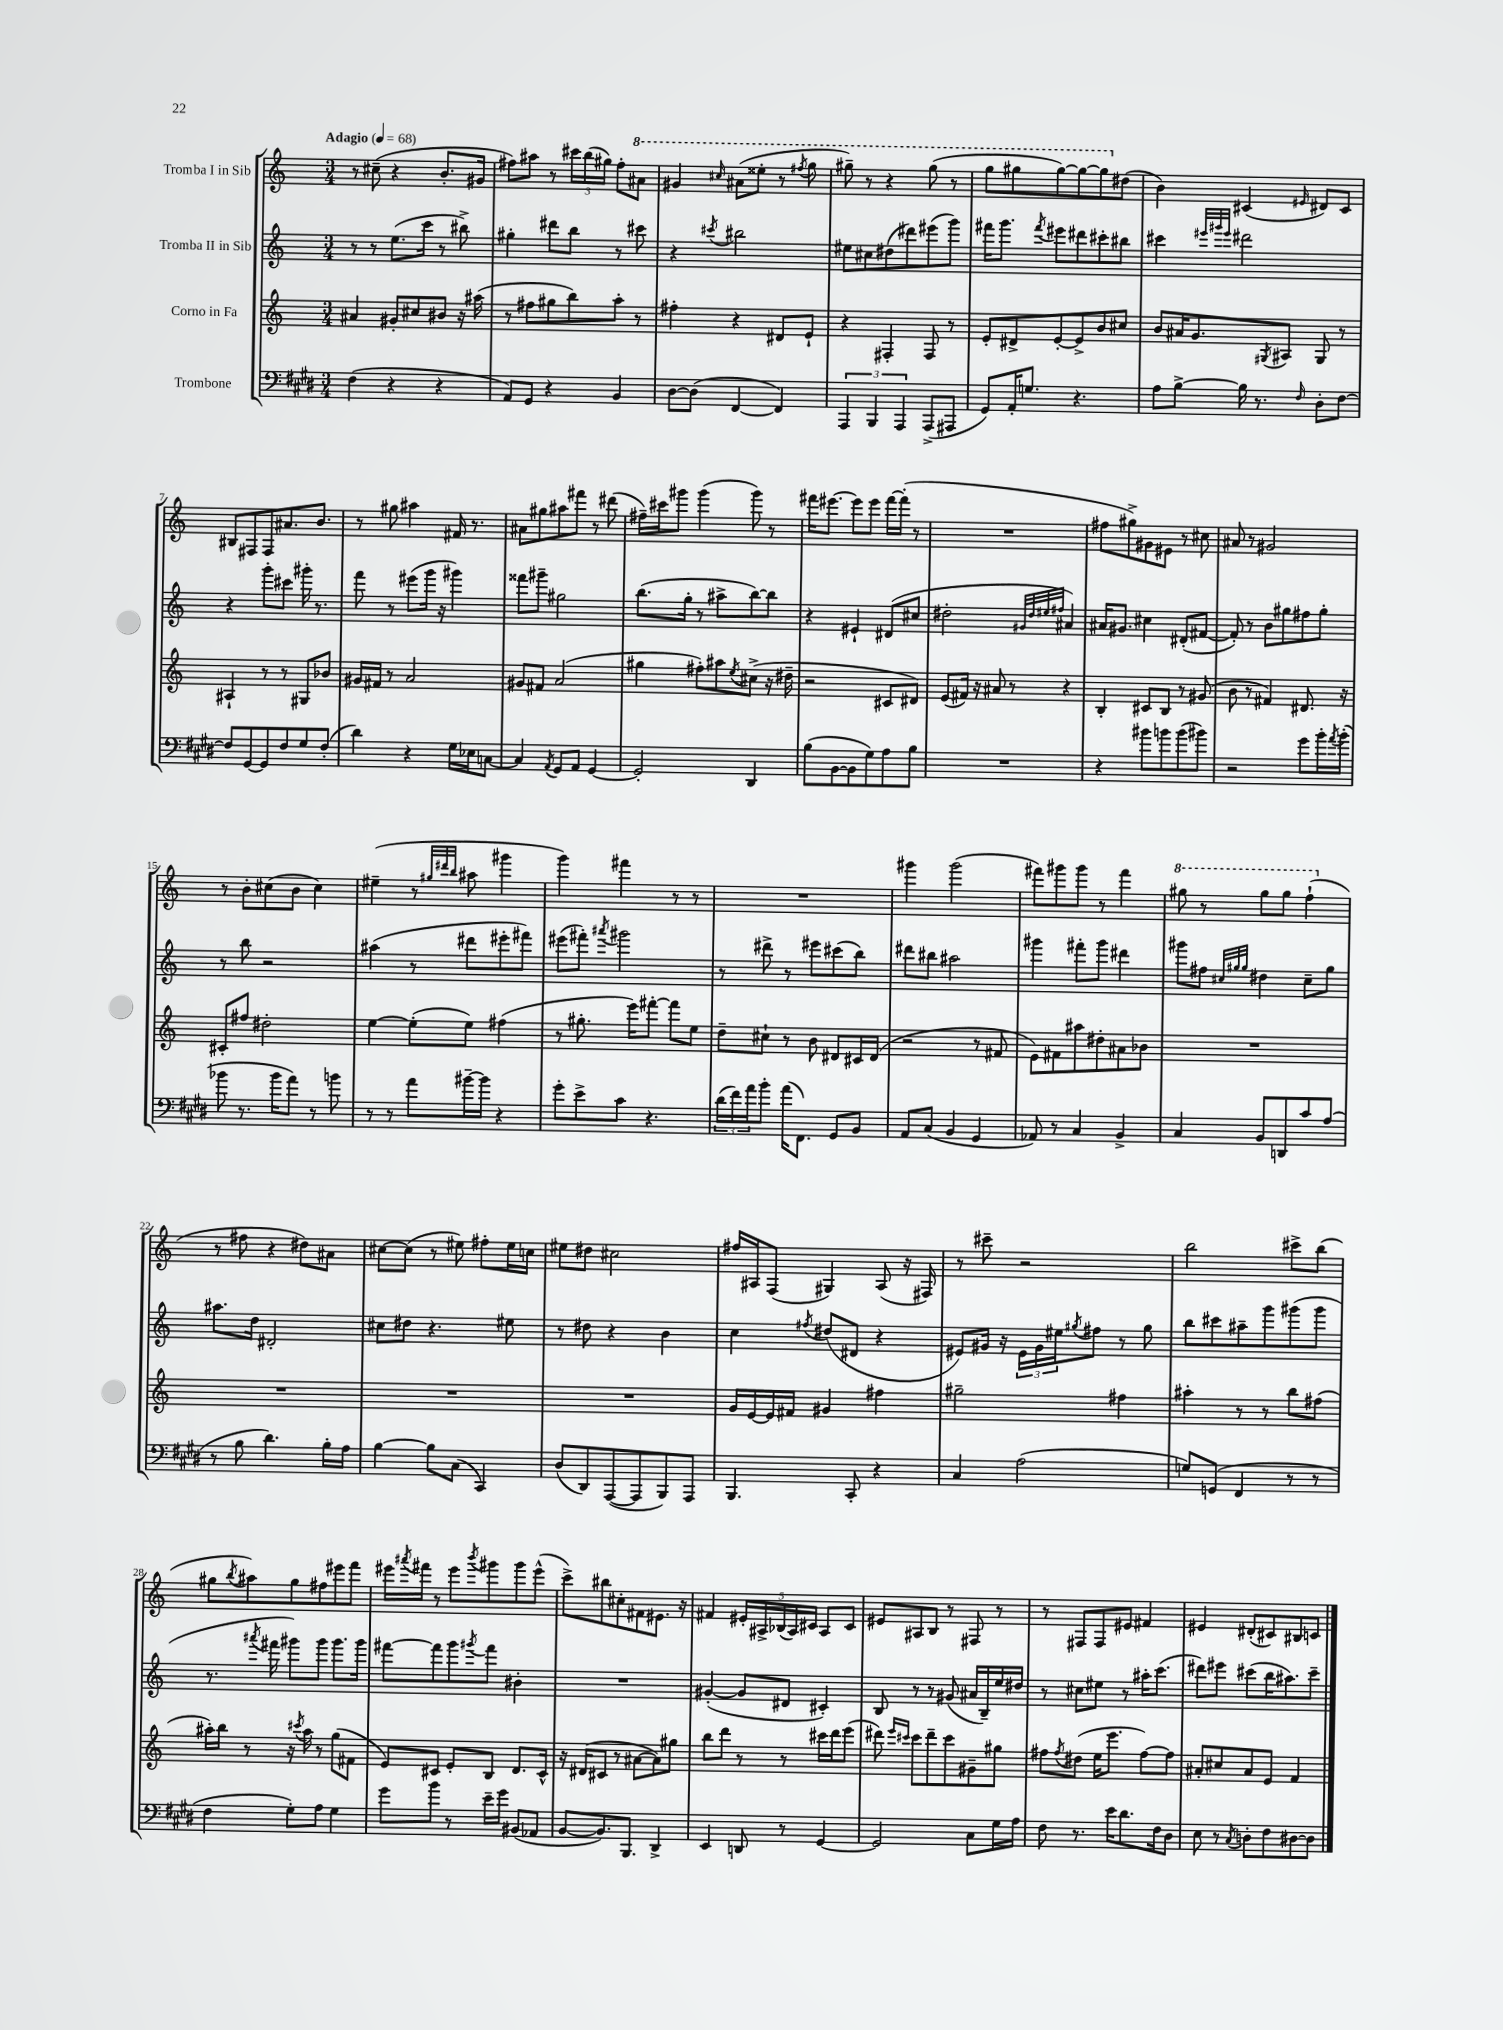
<<
\new StaffGroup <<
\new Staff = "s0" \with { instrumentName = "Tromba I in Sib" } {
    \clef treble \key c \major \numericTimeSignature \time 3/4 \tempo "Adagio" 4 = 68
    r8 cis''8--( r4 b'8.-. gis'16 |
    fis''8) ais''8 r8 \tuplet 3/2 { cis'''16 b''16( gis''16) } fis''8-. \ottava #1 ais''!8 |
    gis''4 \grace { cis'''16 } ais''8( eisis'''8-. r8 \acciaccatura { fis'''8 } g'''8 |
    gis'''8--) r8 r4 gis'''8( r8 |
    g'''8 gis'''8 gis'''8~) gis'''8~ gis'''8 \ottava #0 dis''8( |
    b'4) cis'4( \grace { eis'16 } dis'8) cis'8 |
    bis8 fis8 fis8 ais'8. b'8. |
    r8 gis''8 ais''4 fis'16 r8. |
    ais'8 gis''8 ais''8 fis'''8 r8 dis'''8( |
    fis''16--) cis'''16 gis'''8 gis'''4( gis'''8) r8 |
    fis'''16 eis'''8.~ eis'''8 eis'''8 fis'''16~ fis'''16-.( r8 |
    R2. |
    fis''8 gis''8->) gis'8 eis'8 r8 cis''8 |
    ais'8 r8 gis'2 |
    r8 b'8-. cis''8( b'8 cis''4) |
    eis''4--( r8 \grace { gis''32 dis'''32 b''32 } ais''8 gis'''4 |
    g'''4) fis'''4 r8 r8 |
    R2. |
    gis'''4 gis'''2( |
    fis'''8) gis'''8 gis'''8 r8 fis'''4 |
    \ottava #1 gis'''8 r8 gis'''8 gis'''8 f'''4-!( \ottava #0 |
    r8 fis''8 r4 dis''8) ais'8 |
    cis''8~ cis''8( r8 eis''8) fis''8-. eis''16 c''16 |
    eis''8 dis''8 cis''2 |
    fis''16 ais16 f8( gis4) ais8( r16 fis16) |
    r8 cis'''8-- r2 |
    b''2 cis'''8-> b''8( |
    gis''8 \acciaccatura { b''8 } ais''8) gis''8 fis''8 eis'''8 f'''8 |
    eis'''16 \acciaccatura { ais'''8 } fis'''16 r8 eis'''8 \acciaccatura { b'''8 } gis'''8 gis'''8 eis'''8-^( |
    c'''8->) bis''8 cis''8-. fis'8 eis'8. r16 |
    fis'4 \tuplet 5/4 { eis'16-. ais16-> bes16( ais16) cis'16 } ais8 cis'8 |
    eis'8 ais8 b8 r8 fis8 r8 |
    r8 fis8 fis8 eis'8 fis'4 |
    eis'4 dis'8-.( cis'8) bis8 c'8 \bar "|." |
}
\new Staff = "s1" \with { instrumentName = "Tromba II in Sib" } {
    \clef treble \key c \major \numericTimeSignature \time 3/4
    r8 r8 e''8.( c'''16 r8 bis''8->) |
    gis''4-. dis'''8 b''8 r8 cis'''8 |
    r4 \acciaccatura { cis'''8 } bis''2 |
    eis''8 cis''8 dis''8( dis'''8) eis'''8( g'''8) |
    fis'''16 g'''8. \acciaccatura { fis'''8 } eis'''8 dis'''8 cis'''8-. bis''8 |
    cis'''4 \grace { eis'''32 gis'''32 eis'''32 } dis'''2 |
    r4 g'''8-. cis'''8 gis'''16-. r8. |
    f'''8 r8 eis'''8( g'''16 r16 gis'''4) |
    fisis'''8 gis'''8-- gis''2 |
    b''8.( g''16-. r8 ais''8-> b''8~) b''8 |
    r4 eis'4-! dis'8( cis''8 |
    dis''2-. \grace { gis'32 dis''32 eis''32 fis''32 } ais'4) |
    ais'16 gis'8. cis''4 dis'8-.( fis'8~ |
    fis'8-.) r8 b'8 gis''8 fis''8 gis''8-. |
    r8 b''8 r2 |
    ais''4( r8 dis'''8 eis'''8-. fis'''8) |
    eis'''8( fis'''8-.) \acciaccatura { ais'''8 } gis'''2 |
    r8 dis'''8-> r8 eis'''8 cis'''8( b''8) |
    dis'''8 bis''8 ais''2 |
    gis'''4 fis'''8-. gis'''8 dis'''4 |
    gis'''8 fis''8 \grace { cis''32 gis''32 gis''32 } dis''4 cis''8-- gis''8 |
    ais''8. d''16 dis'2-. |
    cis''8 dis''8 r4. eis''8 |
    r8 dis''8 r4 b'4 |
    c''4 \acciaccatura { fis''8 } dis''8( dis'8 r4 |
    eis'8) gis'16 r16 \tuplet 3/2 { eis'16 gis'16 eis''16 } \acciaccatura { gis''8 } fis''8 r8 gis''8 |
    b''8 cis'''8 ais''8-- g'''8 gis'''8( gis'''8 |
    r8. \acciaccatura { ais'''8 } fis'''16 gis'''8) gis'''8 gis'''8. gis'''16 |
    fis'''8~ fis'''8 g'''8 \acciaccatura { gis'''8 } fis'''8 bis'4-. |
    R2. |
    gis'4~-.( gis'8 dis'8 cis'4-.) |
    b8 r8 r8 gis'8( ais'16 b16--) e''16 dis''16 |
    r8 cis''8 eis''8 r8 ais''16-. c'''8.( |
    dis'''8) eis'''8 cis'''8( b''16 ais''8.) cis'''8-- \bar "|." |
}
\new Staff = "s2" \with { instrumentName = "Corno in Fa" } {
    \clef treble \key c \major \numericTimeSignature \time 3/4
    ais'4 gis'8-. cis''8 bis'8 r16 ais''16( |
    r8 fis''8 gis''8 b''8) a''8-. r8 |
    fis''4-. r4 dis'8 e'8-! |
    r4 fis4-. fis8 r8 |
    e'8-. dis'8-> e'8~-. e'8-> b'8 cis''8 |
    b'8 ais'16 g'8. \acciaccatura { gis8 } ais8 gis8 r8 |
    ais4-! r8 r8 gis8 bes'8 |
    gis'16 fis'16 r8 a'2 |
    gis'8 fis'8 a'2( |
    gis''4 fis''8-.) ais''8 \acciaccatura { e''8 } cis''8->( r16 dis''16-- |
    r2 cis'8 dis'8) |
    e'8( fis'16) r16 ais'8 r8 r4 |
    b4-. cis'8 b8 r8 gis'8( |
    b'8 r8 fis'4) dis'8. r16 |
    cis'8-. fis''8 dis''2-. |
    e''4~ e''8-.( e''8) fis''4( |
    r8 gis''8.-. e'''16) fis'''8~-. fis'''8 e''8 |
    d''8-- cis''8-! r8 b'8 dis'8 cis'16 dis'16( |
    r2 r8 fis'8 |
    e'8) fis'8 ais''8 dis''8-. ais'8 bes'8 |
    R2. |
    R2. |
    R2. |
    R2. |
    g'16 e'16~ e'16 fis'16 gis'4 fis''4 |
    gis''2-- fis''4 |
    ais''4-. r8 r8 b''8 fis''8( |
    ais''16-.) b''16 r8 r16 \acciaccatura { cis'''8 } ais''16 r8 g''8( fis'8 |
    e'8) cis'8 e'8-. b8 d'8. cis'16-^ |
    r16 dis'16( cis'8 r8 ais'8~ ais'8) gis''8 |
    b''8 d'''8 r8 r8 cis'''16 d'''16 e'''8( |
    dis'''8) \grace { e'''16 cis'''16 } cis'''8 dis'''8-- cis'''8 gis'8-- gis''8 |
    fis''8 \acciaccatura { fis''8 } dis''8( e''16 e'''8. fis''8~) fis''8 |
    ais'8-. cis''8 ais'8 e'8 f'4 \bar "|." |
}
\new Staff = "s3" \with { instrumentName = "Trombone" } {
    \clef bass \key e \major \numericTimeSignature \time 3/4
    fis4( r4 r4 |
    a,8) gis,8 r4 b,4 |
    dis8~ dis8( fis,4~ fis,4) |
    \tuplet 3/2 { a,,4 b,,4 a,,4 } a,,8->( ais,,8 |
    gis,8) a,16-. g8. r4. |
    a8 b8~-> b16 r8. \grace { fis16 } dis8-. fis8~ |
    fis8 gis,8~ gis,8 fis8 gis8 fis8-.( |
    dis'4) r4 gis16 ees16 c8~ |
    c4 \acciaccatura { a,8 } gis,8 a,8 gis,4~ |
    gis,2-. dis,4 |
    b8( b,8~ b,8 gis8) a8 b8 |
    R2. |
    r4 bis'8 b'8 b'8( bis'8) |
    r2 gis'8 b'16-. \acciaccatura { a'8 } b'16-.( |
    bes'8 r8. bes'16 a'8) r8 b'8 |
    r8 r8 a'8 bis'16~-- bis'16 r4 |
    gis'8-. e'8-> cis'8 r4. |
    \tuplet 3/2 { dis'16( fis'16) a'16 } b'8-. a'16( fis,8.) gis,8 b,8 |
    a,8 cis8( b,4 gis,4 |
    aes,8) r8 cis4 b,4-> |
    cis4 b,8 d,8 cis'8 a8( |
    r8 b8 dis'4.) b16-. a16 |
    b4~ b8 cis8( cis,4) |
    dis8( dis,8) a,,8~( a,,8 b,,8) a,,8 |
    b,,4. cis,8-. r4 |
    cis4 a2( |
    g8) g,8( fis,4 r8 r8 |
    fis4 gis8-.) a8 gis4 |
    gis'8 b'8 r8 e'16-- gis'16 bis,8( aes,8 |
    b,8~ b,8.) b,,8. dis,4-> |
    e,4 d,8 r8 gis,4~ |
    gis,2 cis8 gis16 a16 |
    fis8 r8. e'16 dis'8. fis16 dis8 |
    e8 r8 \acciaccatura { cis8 } d8-. fis8 dis8~ dis8 \bar "|." |
}
>>
>>
